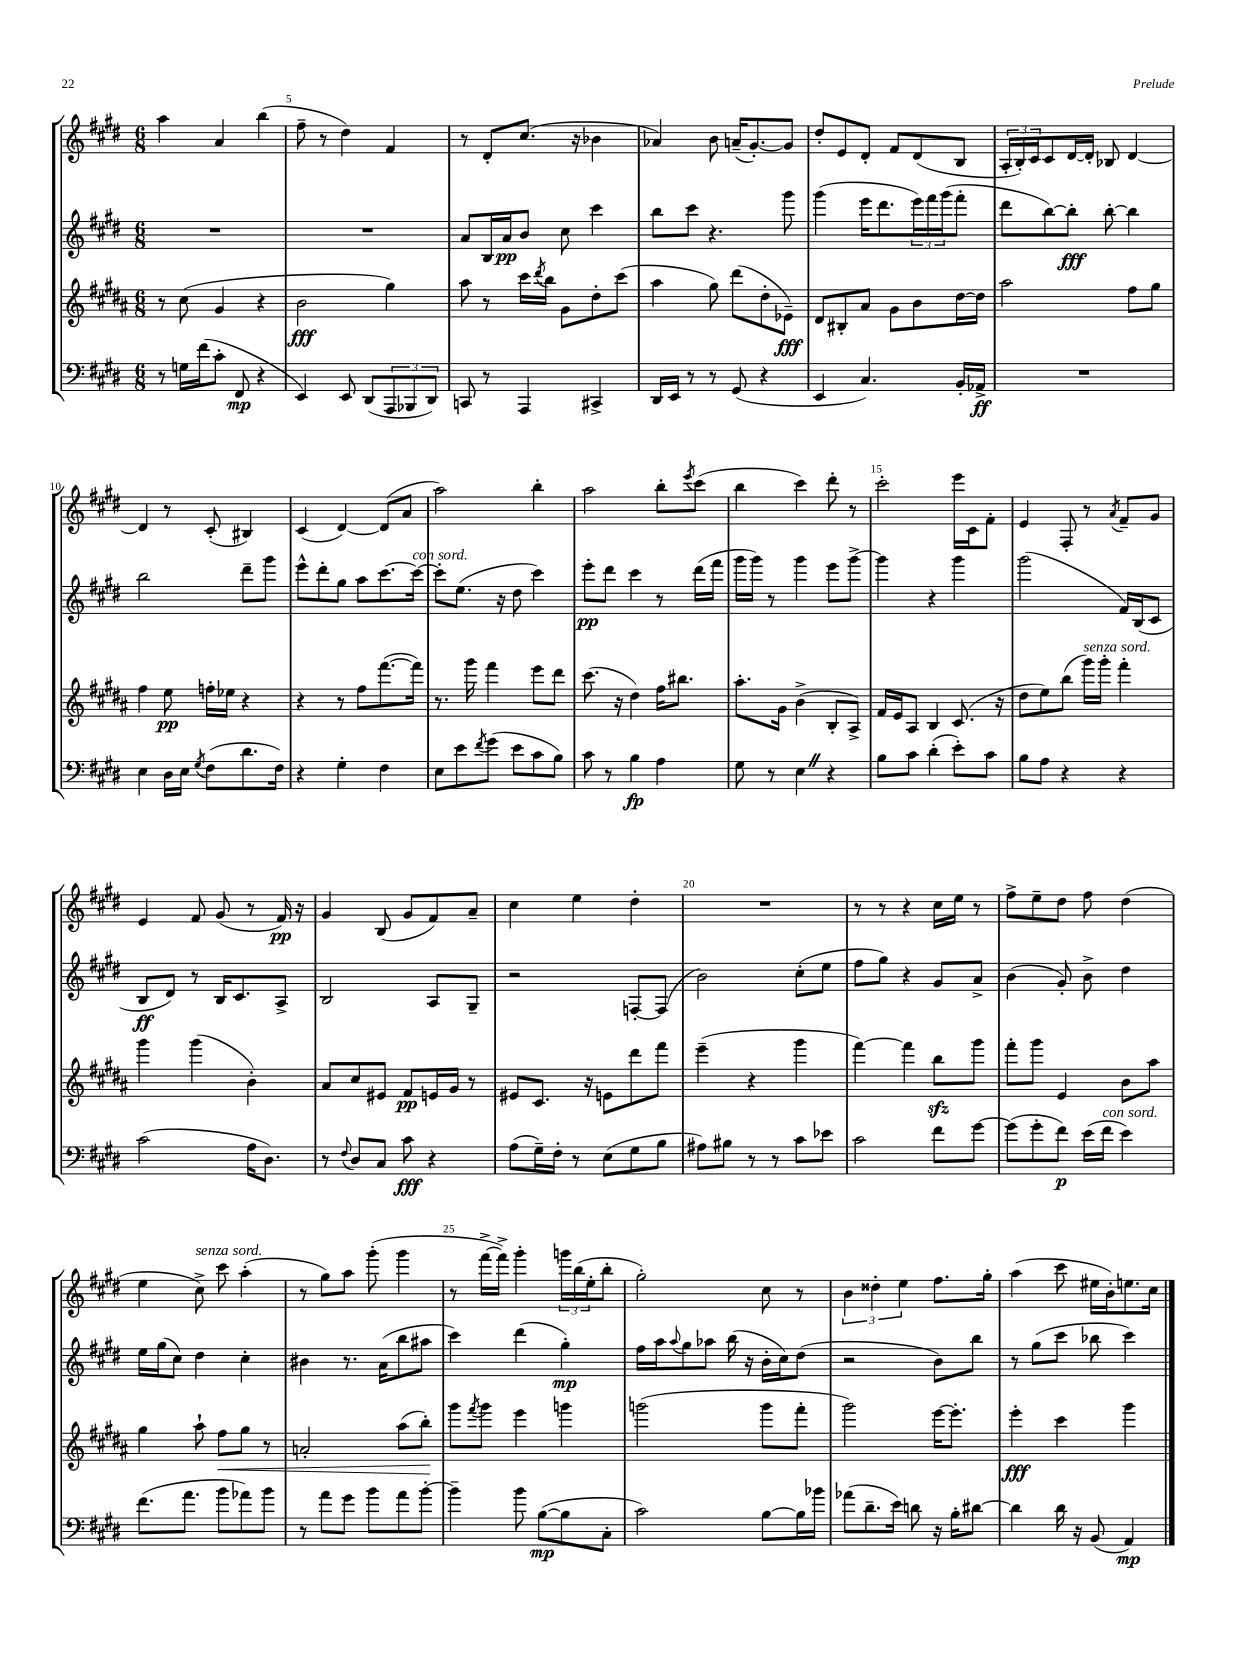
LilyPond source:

<<
\new StaffGroup <<
\new Staff = "s0" {
    \clef treble \key e \major \numericTimeSignature \time 6/8
    a''4 a'4 b''4( |
    fis''8-- r8 dis''4) fis'4 |
    r8 dis'8-. cis''8.( r16 bes'4 |
    aes'4) b'8 a'16--( gis'8.~-.) gis'8 |
    dis''8-. e'8 dis'8-. fis'8 dis'8( b8 |
    \tuplet 3/2 { a16-. b16-.) cis'16 } cis'8 dis'16~ dis'16-. bes8 dis'4~ |
    dis'4 r8 cis'8-.( bis4) |
    cis'4( dis'4~) dis'8( a'8 |
    a''2) b''4-. |
    a''2 b''8-. \acciaccatura { e'''8 } cis'''8( |
    b''4 cis'''4) dis'''8-. r8 |
    cis'''2-. e'''16 cis'16 fis'8-. |
    e'4 fis8-. r8 \acciaccatura { a'8 } fis'8-- gis'8 |
    e'4 fis'8 gis'8( r8 fis'16\pp) r16 |
    gis'4 b8( gis'8 fis'8) a'8-- |
    cis''4 e''4 dis''4-. |
    R2. |
    r8 r8 r4 cis''16 e''16 r8 |
    fis''8-> e''8-- dis''8 fis''8 dis''4( |
    e''4 cis''8->^\markup { \italic "senza sord." }) cis'''8 a''4-.( |
    r8 gis''8) a''8 gis'''8-.( gis'''4 |
    r8 fis'''16~-> fis'''16->) gis'''4-. \tuplet 3/2 { g'''16 b''16( e''16-. } b''8-. |
    gis''2-.) cis''8 r8 |
    \tuplet 3/2 { b'4 disis''4-. e''4 } fis''8. gis''16-. |
    a''4( cis'''8 eis''16 b'16-.) e''8. cis''16 \bar "|." |
}
\new Staff = "s1" {
    \clef treble \key e \major \numericTimeSignature \time 6/8
    R2. |
    R2. |
    a'8 b16 a'16\pp b'8 cis''8 cis'''4 |
    b''8 cis'''8 r4. gis'''8 |
    gis'''4( e'''16 dis'''8. \tuplet 3/2 { e'''16) fis'''16 gis'''16( } fis'''8-. |
    dis'''8 b''8~) b''8-.\fff b''8~-. b''4 |
    b''2 dis'''8-- gis'''8 |
    e'''8-^ dis'''8-. gis''8 a''8 cis'''8.~ cis'''16~^\markup { \italic "con sord." } |
    cis'''8-. e''8.( r16 dis''8 cis'''4) |
    e'''8-.\pp dis'''8 cis'''4 r8 dis'''16( fis'''16 |
    gis'''16 gis'''16) r8 gis'''4 e'''8 gis'''8~-> |
    gis'''4 r4 gis'''4 |
    gis'''2( fis'16) b16( cis'8 |
    b8\ff dis'8) r8 b16 cis'8. a8-> |
    b2 a8 gis8-- |
    r2 f8~-. f8( |
    b'2) cis''8-.( e''8 |
    fis''8 gis''8) r4 gis'8 a'8-> |
    b'4( gis'8-.) b'8-> dis''4 |
    e''16 gis''16( cis''8) dis''4 cis''4-. |
    bis'4 r8. a'16( b''8 ais''8 |
    cis'''4) dis'''4( gis''4-.\mp) |
    fis''16 a''16 \appoggiatura { a''8 } gis''8 aes''8 b''16( r16 b'16-. cis''16) dis''8( |
    r2 b'8) b''8 |
    r8 gis''8( cis'''8 bes''8 cis'''4) \bar "|." |
}
\new Staff = "s2" {
    \clef treble \key b \major \numericTimeSignature \time 6/8
    r8 cis''8( gis'4 r4 |
    b'2\fff gis''4) |
    ais''8 r8 cis'''16 \acciaccatura { dis'''8 } b''16 gis'8 dis''8-. cis'''8( |
    ais''4 gis''8) dis'''8( dis''8-. ees'8--\fff) |
    dis'8 bis8-. ais'8 gis'8 b'8 dis''16~ dis''16 |
    ais''2 fis''8 gis''8 |
    fis''4 e''8\pp f''16-. ees''16 r4 |
    r4 r8 fis''8 fis'''8.~( fis'''16) |
    r8. gis'''16 fis'''4 e'''8 dis'''8 |
    cis'''8.( r16 dis''4) fis''16 bis''8. |
    ais''8.-. gis'16 b'4->( b8-. ais8->) |
    fis'16 e'16 ais8 b4 cis'8.( r16 |
    dis''8 e''8) b''8( gis'''16^\markup { \italic "senza sord." }) gis'''16-. fis'''4-. |
    gis'''4 gis'''4( b'4-.) |
    ais'8 cis''8 eis'8 fis'8\pp e'16 gis'16 r8 |
    eis'8 cis'8. r16 e'8 dis'''8 fis'''8 |
    e'''4--( r4 gis'''4 |
    fis'''4~) fis'''4 b''8\sfz gis'''8 |
    fis'''8-. gis'''8 e'4 b'8 ais''8 |
    gis''4 ais''8-! fis''8\< gis''8 r8 |
    a'2-. ais''8( b''8-.\!) |
    gis'''8 \acciaccatura { fis'''8 } gis'''8 e'''4 g'''4 |
    g'''2( g'''8 fis'''8-. |
    gis'''2) e'''16~ e'''8.-. |
    e'''4-.\fff cis'''4 gis'''4 \bar "|." |
}
\new Staff = "s3" {
    \clef bass \key e \major \numericTimeSignature \time 6/8
    r8 g16 fis'16( cis'8-. fis,8\mp r4 |
    e,4) e,8 dis,8( \tuplet 3/2 { a,,8 bes,,8 dis,8) } |
    c,8 r8 a,,4 cis,4-> |
    dis,16 e,16 r8 r8 gis,8( r4 |
    e,4 cis4.) b,16-. aes,16->\ff |
    R2. |
    e4 dis16 e16 \acciaccatura { gis8 } fis8( dis'8. fis16) |
    r4 gis4-. fis4 |
    e8 e'8 \acciaccatura { fis'8 } gis'8( e'8 cis'8 b8) |
    cis'8 r8 b4\fp a4 |
    gis8 r8 e4 \once \override BreathingSign.text = \markup { \musicglyph "scripts.caesura.straight" } \breathe r4 |
    b8 cis'8 dis'4-.( e'8-.) cis'8 |
    b8 a8 r4 r4 |
    cis'2( a16 dis8.) |
    r8 \appoggiatura { fis8 } dis8 cis8 cis'8\fff r4 |
    a8( gis16--) fis16-. r8 e8( gis8 b8 |
    ais8) bis8 r8 r8 cis'8 ees'8 |
    cis'2 fis'8 gis'8~ |
    gis'8( gis'8-. fis'8\p) e'16( fis'16^\markup { \italic "con sord." } e'4) |
    fis'8.( a'8. b'8 aes'8) b'8 |
    r8 a'8 gis'8 b'8 a'8 b'8~-. |
    b'4-- b'8 b8~\mp( b8 cis8-. |
    cis'2) b8~ b16 bes'16 |
    aes'8( dis'8.-- e'16) d'8 r16 b16-. dis'8~ |
    dis'4 dis'16 r16 b,8( a,4\mp) \bar "|." |
}
>>
>>
\layout { \context { \Score currentBarNumber = #4 \override BarNumber.break-visibility = ##(#f #t #t) barNumberVisibility = #(every-nth-bar-number-visible 5) } }
